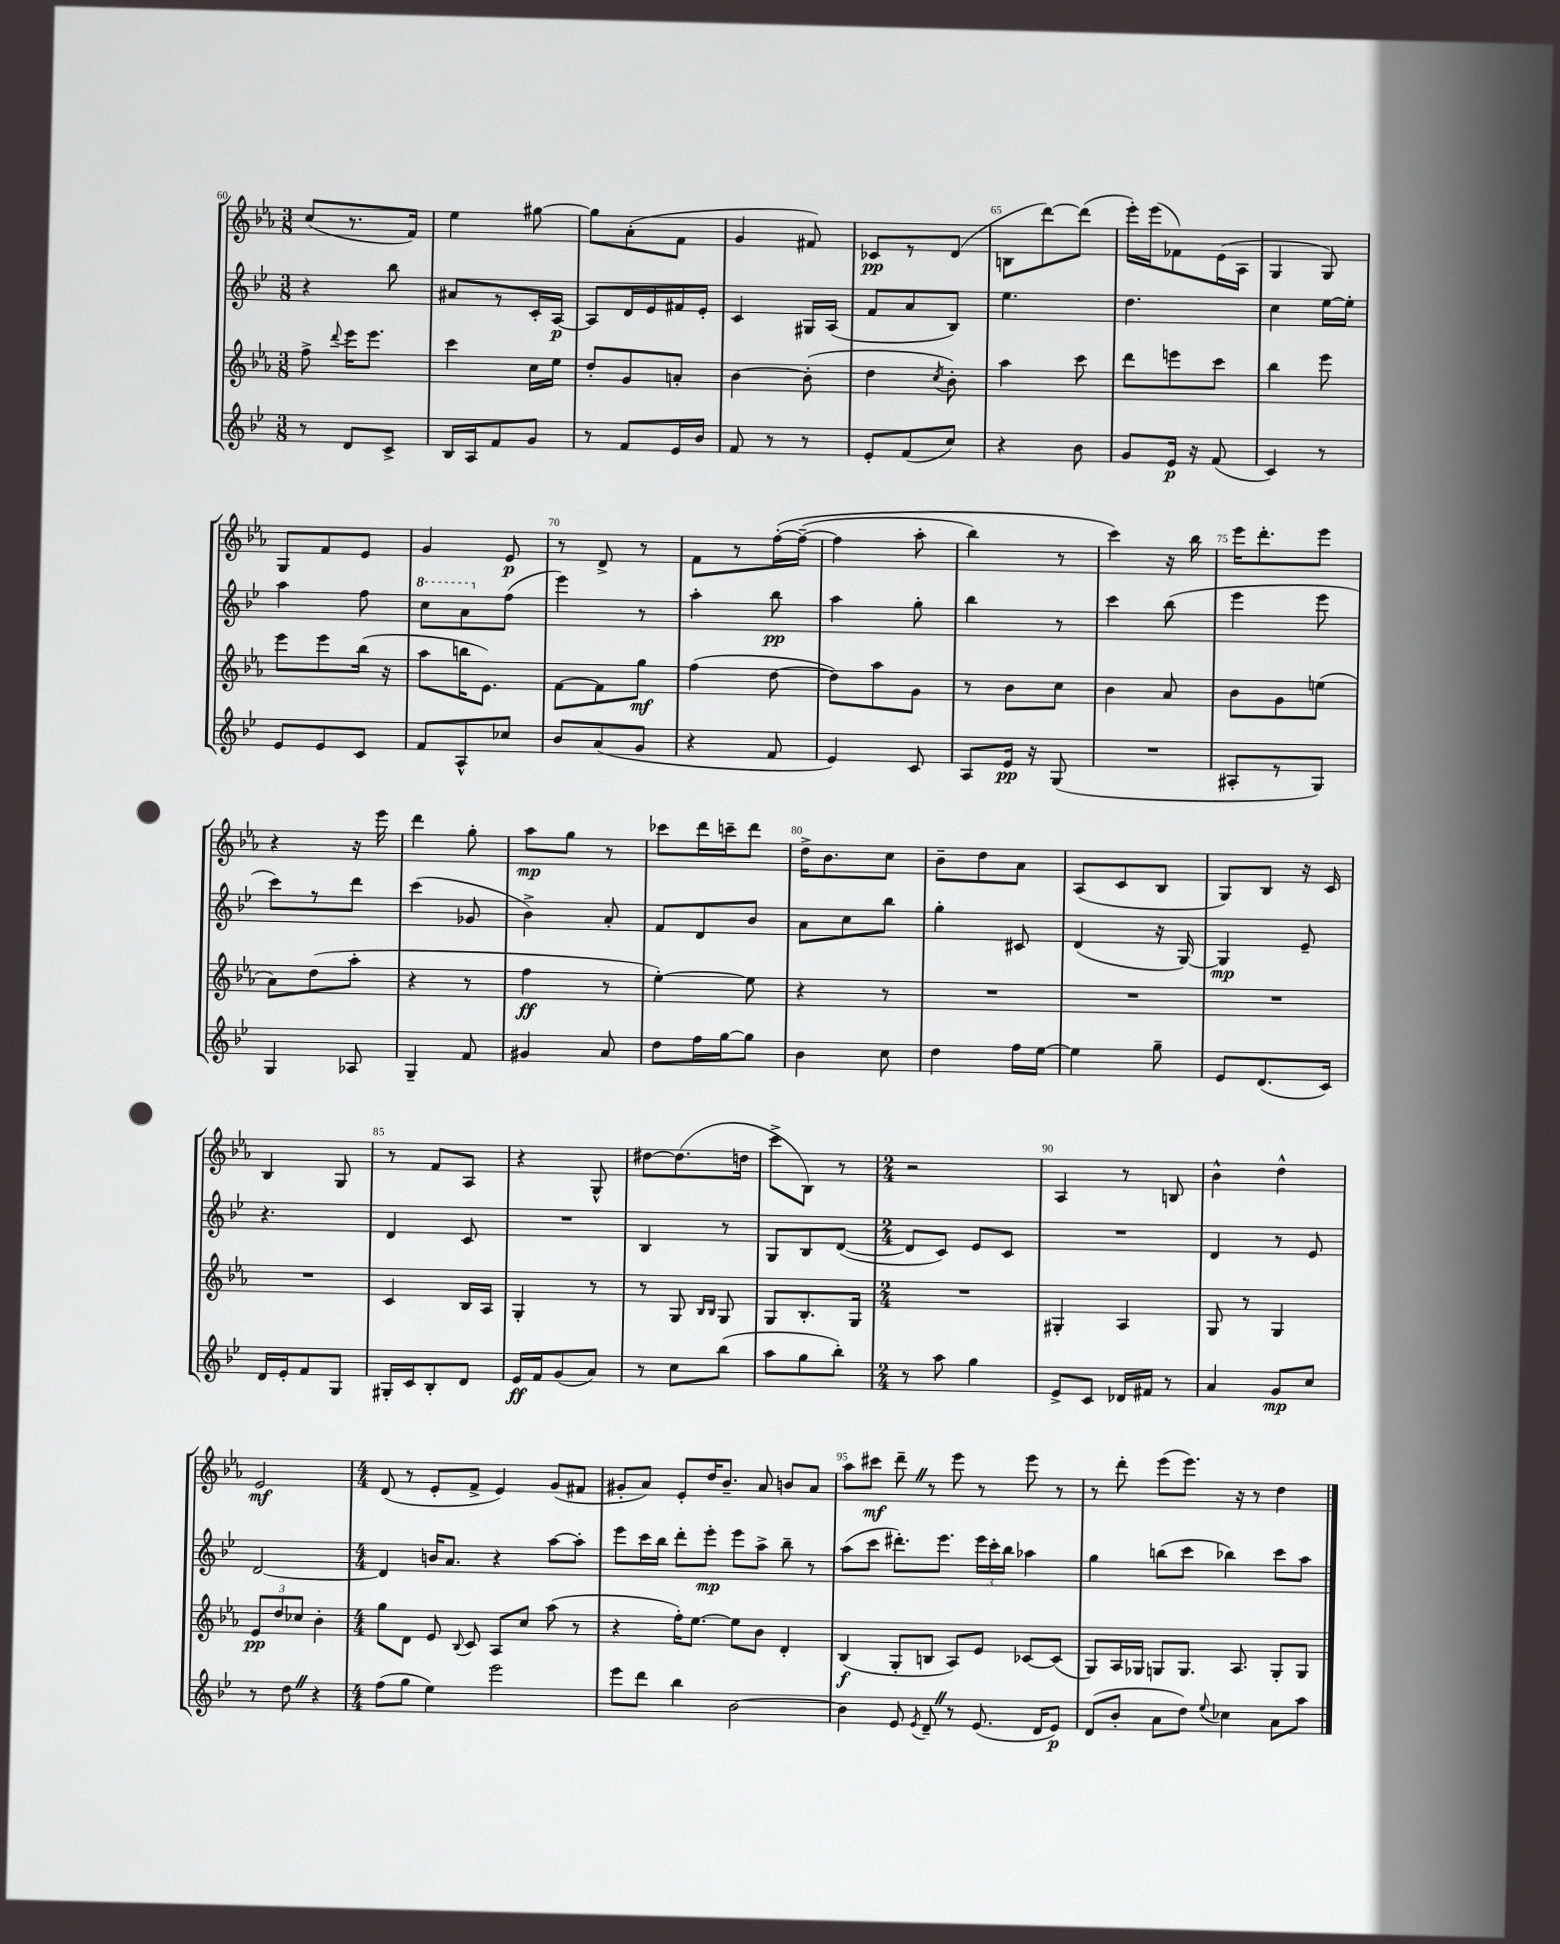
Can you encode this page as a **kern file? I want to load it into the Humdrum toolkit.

**kern	**kern	**kern	**kern
*staff4	*staff3	*staff2	*staff1
*clefG2	*clefG2	*clefG2	*clefG2
*k[b-e-]	*k[b-e-a-]	*k[b-e-]	*k[b-e-a-]
*M3/8	*M3/8	*M3/8	*M3/8
8r	8ff^	4r	(8cc
.	8qqddd	.	.
8d	16eee-	.	8.r
.	8.eee-	.	.
8c^	.	8bb-	.
.	.	.	16f)
=	=	=	=
16B-	4ccc	8a#	4ee-
16A	.	.	.
8f	.	8r	.
8g	16cc	16c'	[8gg#
.	16ee-	[16A	.
=	=	=	=
8r	8dd'	8A]	8gg#]
8f	8g	16d	(8a-'
.	.	16e-	.
16e-	8a'	16f#	8f
16b-	.	16e-'	.
=	=	=	=
8f	[4b-	4c	4g
8r	.	.	.
8r	(8b-']	16G#	8f#)
.	.	(16A	.
=	=	=	=
8e-'	4dd	8f	8c-
(8f	.	8a	8r
.	8qcc	.	.
8cc)	8b-')	8B-)	(8d
=	=	=	=
4r	4aa-	4.ee-	8B
.	.	.	[8ddd)
8b-	8ccc	.	(8ddd]
=	=	=	=
8g	8ddd	4.dd	16eee-')
.	.	.	(16eee-
16e-	8eee	.	8f-)
16r	.	.	.
(8f	8ccc	.	(16e-
.	.	.	16A-
=	=	=	=
4c)	4bb-	4cc	4G
8r	8eee-	[16ee-	8G)
.	.	16ee-']	.
=	=	=	=
8e-	8eee-	4aa	8G
8e-	8eee-	.	8f
8c	(16bb-	8ff	8e-
.	16r	.	.
=	=	=	=
8f	8aa-	8ccc	4g
8A^^	16bb	8aa	.
.	8.e-)	.	.
8cc-	.	(8ff	8e-
=	=	=	=
8b-	[8f	4eee-)	8r
(8a	8f]	.	8d^
8g	8gg	8r	8r
=	=	=	=
4r	(4ff	4aa'	8f
.	.	.	8r
8f	[8dd	8bb-	&([16ff'
.	.	.	(16ff~_
=	=	=	=
4e-)	8dd])	4aa	4ff]
.	8aa-	.	.
8c	8g	8gg'	8aa-'
=	=	=	=
8A	8r	4bb-	4bb-)
16e-	8b-	.	.
16r	.	.	.
(8G	8cc	8r	8r
=	=	=	=
4.r	4b-	4ccc	4ccc&)
.	8a-	(8bb-	16r
.	.	.	16bb-
=	=	=	=
8A#'	8b-	4eee-	16eee-
.	.	.	8.ddd'
8r	8g	.	.
8G)	(8ee	8eee-	8eee-
=	=	=	=
4G	8a-)	8ccc)	4r
.	(8dd	8r	.
8A-	8aa-'	8ddd	16r
.	.	.	16eee-
=	=	=	=
4G~	4r	(4ccc	4ddd
8f	8r	8g-	8gg'
=	=	=	=
4g#	4ff	4b-^)	8aa-
.	.	.	8gg
8a	8r	8a'	8r
=	=	=	=
8dd	[4ee-')	8f	8ccc-
16ff	.	8d	16ddd
[16gg	.	.	16ccc~
8gg]	8ee-]	8b-	8ddd
=	=	=	=
4b-	4r	8a	16dd^
.	.	.	8.b-
.	.	8cc	.
8cc	8r	8bb-	8cc
=	=	=	=
4dd	4.r	4gg'	8b-~
.	.	.	8dd
16ff	.	8c#	8a-
[16ee-	.	.	.
=	=	=	=
4ee-]	4.r	(4d	(8A-
.	.	.	8c
8gg~	.	16r	8B-
.	.	[16G)	.
=	=	=	=
8e-	4.r	4G]	8G)
(8.d	.	.	8B-
.	.	8e-~	16r
16c)	.	.	16c
=	=	=	=
16d	4.r	4.r	4B-
16e-'	.	.	.
8f	.	.	.
8G	.	.	8G
=	=	=	=
16G#'	4c	4d	8r
16c	.	.	.
8B-'	.	.	8f
8d	16B-	8c	8A-
.	16A-	.	.
=	=	=	=
16e-	4G'	4.r	4r
16f	.	.	.
(8g	.	.	.
8a)	8r	.	8G^^
=	=	=	=
8r	8r	4B-	[8dd#
8cc	8G	.	(8.dd#]
.	16qqB-	.	.
.	16qqB-	.	.
(8bb-	8G	8r	.
.	.	.	16dd
=	=	=	=
8aa	8G	8G	8ccc^
8gg	8.B-'	8B-	8B-)
8bb-')	.	([8d	8r
.	16G	.	.
=	=	=	=
*M2/4	*M2/4	*M2/4	*M2/4
8r	2r	8d]	2r
8aa	.	8c)	.
4gg	.	8e-	.
.	.	8c	.
=	=	=	=
8e-^	4G#'	2r	4A-
8c	.	.	.
16d-	4A-	.	8r
16f#	.	.	.
8r	.	.	8B
=	=	=	=
4a	8G	4d	4b-^^
.	8r	.	.
8g	4G	8r	4dd^^
8cc	.	8e-	.
=	=	=	=
8r	12e-	[2d	2e-
.	12dd	.	.
8dd	.	.	.
.	12cc-	.	.
4r	4b-'	.	.
=	=	=	=
*M4/4	*M4/4	*M4/4	*M4/4
(8ff	8gg	4d]	(8d
8gg	8d	.	8r
4ee-)	8e-	16b	8e-'
.	.	8.a	.
.	8qqB-	.	.
.	8c	.	8f^
2eee-	8A-	4r	4e-)
.	8cc	.	.
.	(8aa-	[8aa	(8g
.	8r	8aa']	8f#
=	=	=	=
8eee-	4r	8eee-	8g#'
8ddd	.	16ccc	8a-)
.	.	16bb-	.
4bb-	16ff')	8ddd'	8e-'
.	[8.ee-	.	.
.	.	8eee-'	16dd
.	.	.	8.b-~
[2b-	8ee-]	8eee-	.
.	8b-	8aa^	8a-
.	4d'	8bb-~	8b
.	.	8r	8a-
=	=	=	=
4b-]	(4B-	(8aa	8aa-
.	.	8ccc	8ccc#
8e-	8G'	8.ddd#')	8ddd~
8qe-	.	.	.
8d~	8B	.	8r
.	.	8.eee-	.
8r	8A-)	.	8eee-
(8.e-	8e-	24eee-	8r
.	.	24ccc'	.
.	.	24bb-	.
.	[8c-	4aa-	8eee-
16d	.	.	.
8e-)	(8c-]	.	8r
=	=	=	=
(8d	8G)	4gg	8r
8b-'	16A-	.	8ddd'
.	16G-	.	.
8a	8G	(8bb	(8eee-
8dd)	8.G	8ccc	8.eee-)
8qqee-	.	.	.
4cc-	.	4bb-)	.
.	8.A-	.	16r
.	.	.	8r
8a	8G'	8ccc	4dd
8aa	8G	8aa	.
==	==	==	==
*-	*-	*-	*-
